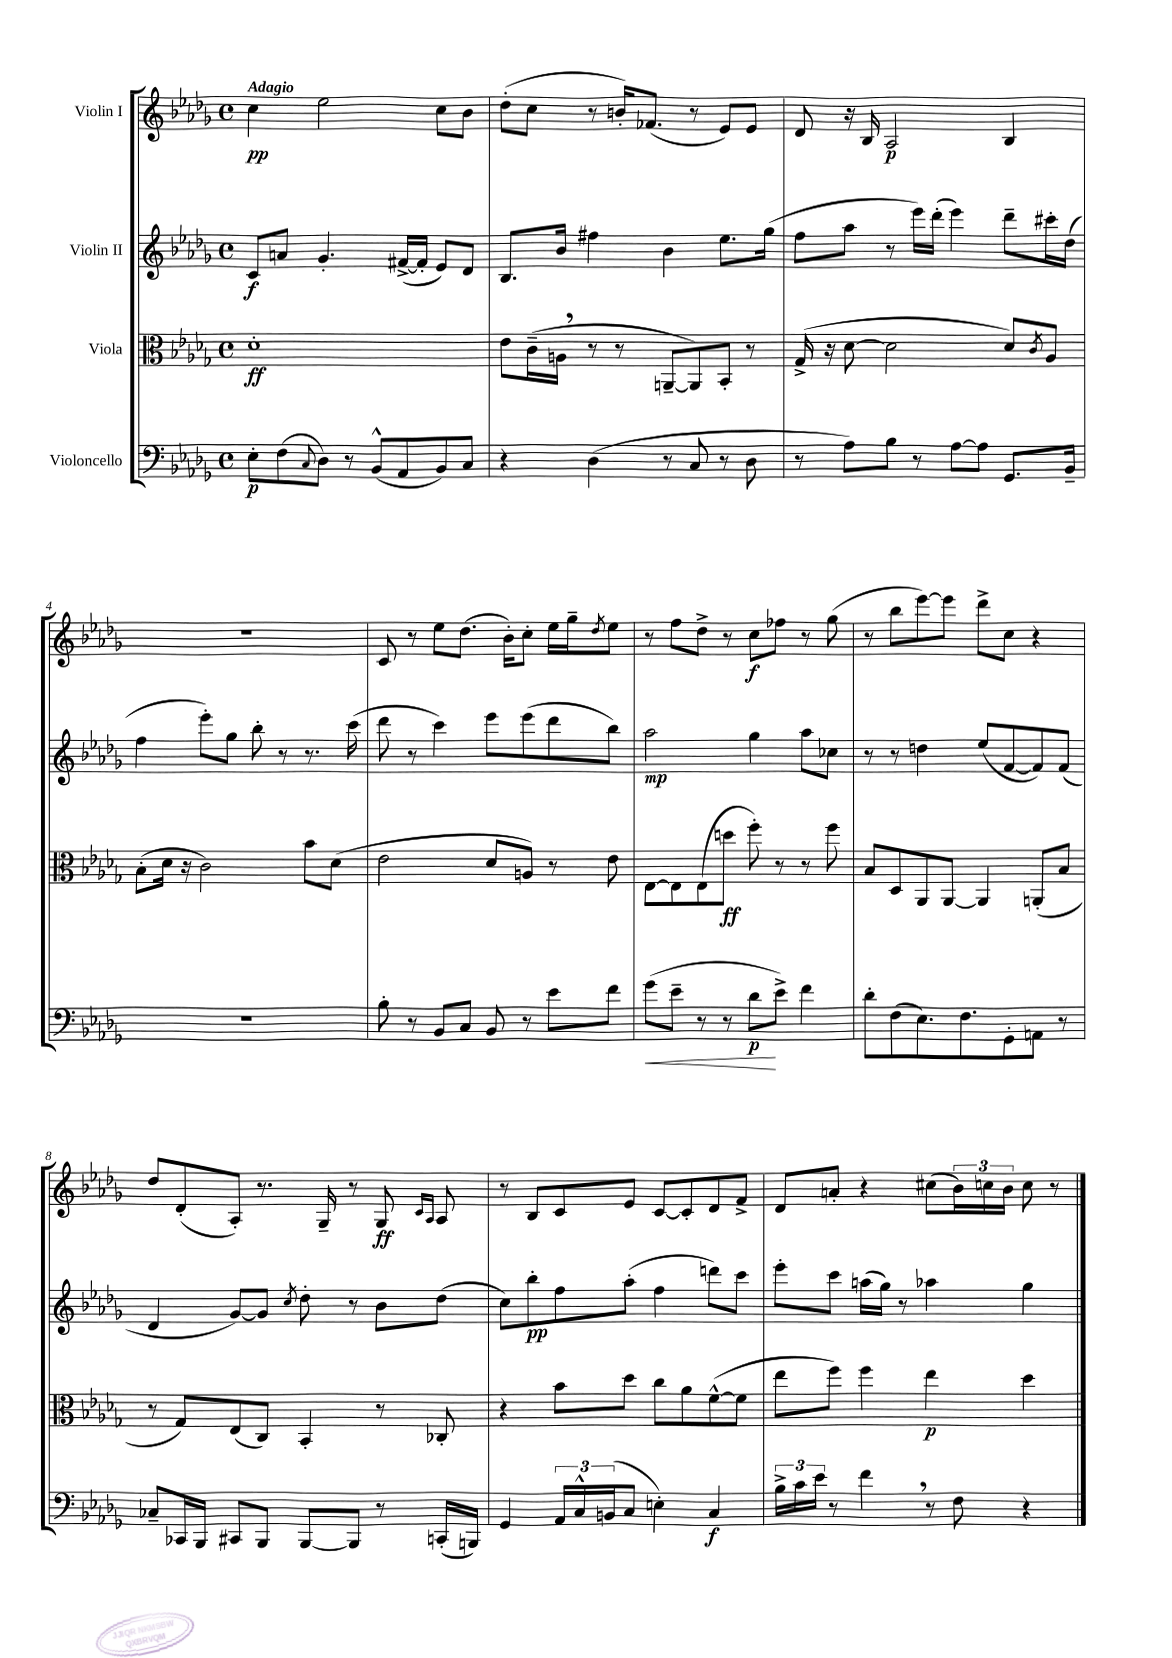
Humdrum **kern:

**kern	**dynam	**kern	**dynam	**kern	**dynam	**kern	**dynam
*part4	*part4	*part3	*part3	*part2	*part2	*part1	*part1
*staff4	*staff4	*staff3	*staff3	*staff2	*staff2	*staff1	*staff1
*I"Violoncello	*	*I"Viola	*	*I"Violin II	*	*I"Violin I	*
*clefF4	*	*clefC3	*	*clefG2	*	*clefG2	*
*k[b-e-a-d-g-]	*	*k[b-e-a-d-g-]	*	*k[b-e-a-d-g-]	*	*k[b-e-a-d-g-]	*
*M4/4	*	*M4/4	*	*M4/4	*	*M4/4	*
*met(c)	*	*met(c)	*	*met(c)	*	*met(c)	*
=1	=1	=1	=1	=1	=1	=1	=1
!	!	!	!	!	!	!LO:TX:a:B:t=Adagio	!
8E-'\L	p	1d-'	ff	8c/L	f	4cc\	pp
(8F\	.	.	.	8an/J	.	.	.
8qqC/	.	.	.	.	.	.	.
8D-\J)	.	.	.	4.g-'/	.	2ee-\	.
8r	.	.	.	.	.	.	.
(8BB-^^/L	.	.	.	.	.	.	.
8AA-/	.	.	.	([16f#X^/LL	.	.	.
.	.	.	.	16f#'/JJ]	.	.	.
8BB-/)	.	.	.	8e-/L)	.	8cc\L	.
8C/J	.	.	.	8d-/J	.	8b-\J	.
=2	=2	=2	=2	=2	=2	=2	=2
4r	.	8e-\L	.	8.B-/L	.	(8dd-'\L	.
.	.	(16c~\L	.	.	.	8cc\J	.
.	.	16An,\JJ	.	16b-/Jk	.	.	.
(4D-\	.	8r	.	4ff#X\	.	8r	.
.	.	8r	.	.	.	16bn'/KL)	.
.	.	.	.	.	.	(8.f-X/J	.
8r	.	[8AAn~/L	.	4b-\	.	.	.
8C/	.	8AA/])	.	.	.	8r	.
8r	.	8BB-'/J	.	8.ee-\L	.	8e-/L)	.
8D-\	.	8r	.	.	.	8e-/J	.
.	.	.	.	(16gg-\Jk	.	.	.
=3	=3	=3	=3	=3	=3	=3	=3
8r	.	(16G-^/	.	8ff\L	.	8d-/	.
.	.	16r	.	.	.	.	.
8A-\L)	.	[8d-\	.	8aa-\J	.	16r	.
.	.	.	.	.	.	16B-/	.
8B-\J	.	2d-\]	.	8r	.	2A-/	p
8r	.	.	.	16eee-\LL)	.	.	.
.	.	.	.	(16ddd-'\JJ	.	.	.
[8A-\L	.	.	.	4eee-\)	.	.	.
8A-\J]	.	.	.	.	.	.	.
8.GG-/L	.	8d-/L)	.	8ddd-~\L	.	4B-/	.
.	.	8qc/	.	.	.	.	.
.	.	8A-/J	.	16ccc#X'\L	.	.	.
16BB-~/Jk	.	.	.	(16dd-\JJ	.	.	.
!!LO:LB:g=z
=4	=4	=4	=4	=4	=4	=4	=4
1r	.	(8B-'\L	.	4ff\	.	1r	.
.	.	16d-\Jk	.	.	.	.	.
.	.	16r	.	.	.	.	.
.	.	2c\)	.	8eee-'\L)	.	.	.
.	.	.	.	8gg-\J	.	.	.
.	.	.	.	8bb-'\	.	.	.
.	.	.	.	8r	.	.	.
.	.	8b-\L	.	8.r	.	.	.
.	.	(8d-\J	.	.	.	.	.
.	.	.	.	(16ccc\	.	.	.
=5	=5	=5	=5	=5	=5	=5	=5
8B-'\	.	2e-\	.	8ddd-\	.	8c/	.
8r	.	.	.	8r	.	8r	.
8BB-/L	.	.	.	4ccc\)	.	8ee-\L	.
8C/J	.	.	.	.	.	(8.dd-\J	.
8BB-/	.	8d-/L	.	8eee-\L	.	.	.
.	.	.	.	.	.	16b-'\KL)	.
8r	.	8An/J)	.	(8eee-\	.	8cc'\J	.
8e-\L	.	8r	.	8ddd-\	.	16ee-\LL	.
.	.	.	.	.	.	16gg-~\J	.
.	.	.	.	.	.	8qdd-/	.
8f\J	.	8e-\	.	8bb-\J)	.	8ee-\J	.
=6	=6	=6	=6	=6	=6	=6	=6
!	!LO:HP:b	!	!	!	!	!	!
(8g-\L	<	[8E-\L	.	2aa-\	mp	8r	.
8e-~\J	.	8E-\]	.	.	.	8ff\L	.
8r	.	(8E-\	.	.	.	8dd-^\J	.
8r	.	8ddn\J	ff	.	.	8r	.
8d-\L	p	8ff'\)	.	4gg-\	.	8cc\L	f
8e-^\J)	[	8r	.	.	.	8ff-X\J	.
4f\	.	8r	.	8aa-\L	.	8r	.
.	.	8ff\	.	8cc-X\J	.	(8gg-\	.
=7	=7	=7	=7	=7	=7	=7	=7
8d-'\L	.	8B-/L	.	8r	.	8r	.
(8F\	.	8D-/	.	8r	.	8bb-\L	.
8.E-\)	.	8AA-/	.	4ddn\	.	[8eee-\)	.
.	.	[8AA-/J	.	.	.	8eee-\J]	.
8.F\	.	.	.	.	.	.	.
.	.	4AA-/]	.	(8ee-/L	.	8ddd-^\L	.
8GG-'\	.	.	.	[8f/	.	8cc\J	.
8AAn\J	.	(8AAn'/L	.	8f/])	.	4r	.
8r	.	8B-/J	.	(8f/J	.	.	.
!!LO:LB:g=z
=8	=8	=8	=8	=8	=8	=8	=8
8C-X~/L	.	8r	.	4d-/	.	8dd-/L	.
16CC-X/L	.	8G-/L)	.	.	.	(8d-'/	.
16BBB-/JJ	.	.	.	.	.	.	.
8CC#X/L	.	(8E-/	.	[8g-/L)	.	8A-'/J)	.
8BBB-/J	.	8C/J)	.	8g-/J]	.	8.r	.
.	.	.	.	8qcc/	.	.	.
[8BBB-/L	.	4BB-'/	.	8dd-'\	.	.	.
.	.	.	.	.	.	16G-~/	.
8BBB-/J]	.	.	.	8r	.	8r	.
8r	.	8r	.	8b-\L	.	8G-/	ff
.	.	.	.	.	.	16qqc/LL	.
.	.	.	.	.	.	16qqA-/JJ	.
(16CCn'/LL	.	8C-X'/	.	(8dd-\J	.	8A-/	.
16BBBn/JJ)	.	.	.	.	.	.	.
=9	=9	=9	=9	=9	=9	=9	=9
4GG-/	.	4r	.	8cc\L)	.	8r	.
.	.	.	.	8bb-'\	pp	8B-/L	.
24AA-/LL	.	8b-\L	.	8ff\	.	8c/	.
24C^^/	.	.	.	.	.	.	.
(24BBn/J	.	.	.	.	.	.	.
8C/J	.	8dd-\J	.	(8aa-'\J	.	8e-/J	.
4En'\)	.	8cc\L	.	4ff\	.	[8c/L	.
.	.	8a-\	.	.	.	8c'/]	.
4C/	f	([8f^^\	.	8dddn\L)	.	8d-/	.
.	.	8f\J]	.	8ccc\J	.	8f^/J	.
=10	=10	=10	=10	=10	=10	=10	=10
24B-^\LL	.	8ee-\L	.	8eee-'\L	.	8d-/L	.
24c\	.	.	.	.	.	.	.
24e-\JJ	.	.	.	.	.	.	.
8r	.	8ff\J)	.	8ccc\J	.	8an'/J	.
4f,\	.	4ff\	.	(16aan\LL	.	4r	.
.	.	.	.	16gg-\JJ)	.	.	.
.	.	.	.	8r	.	.	.
8r	.	4ee-\	p	4aa-X\	.	(8cc#X\L	.
8F\	.	.	.	.	.	24b-\L)	.
.	.	.	.	.	.	24ccn\	.
.	.	.	.	.	.	24b-\JJ	.
4r	.	4dd-\	.	4gg-\	.	8cc\	.
.	.	.	.	.	.	8r	.
==	==	==	==	==	==	==	==
*-	*-	*-	*-	*-	*-	*-	*-
